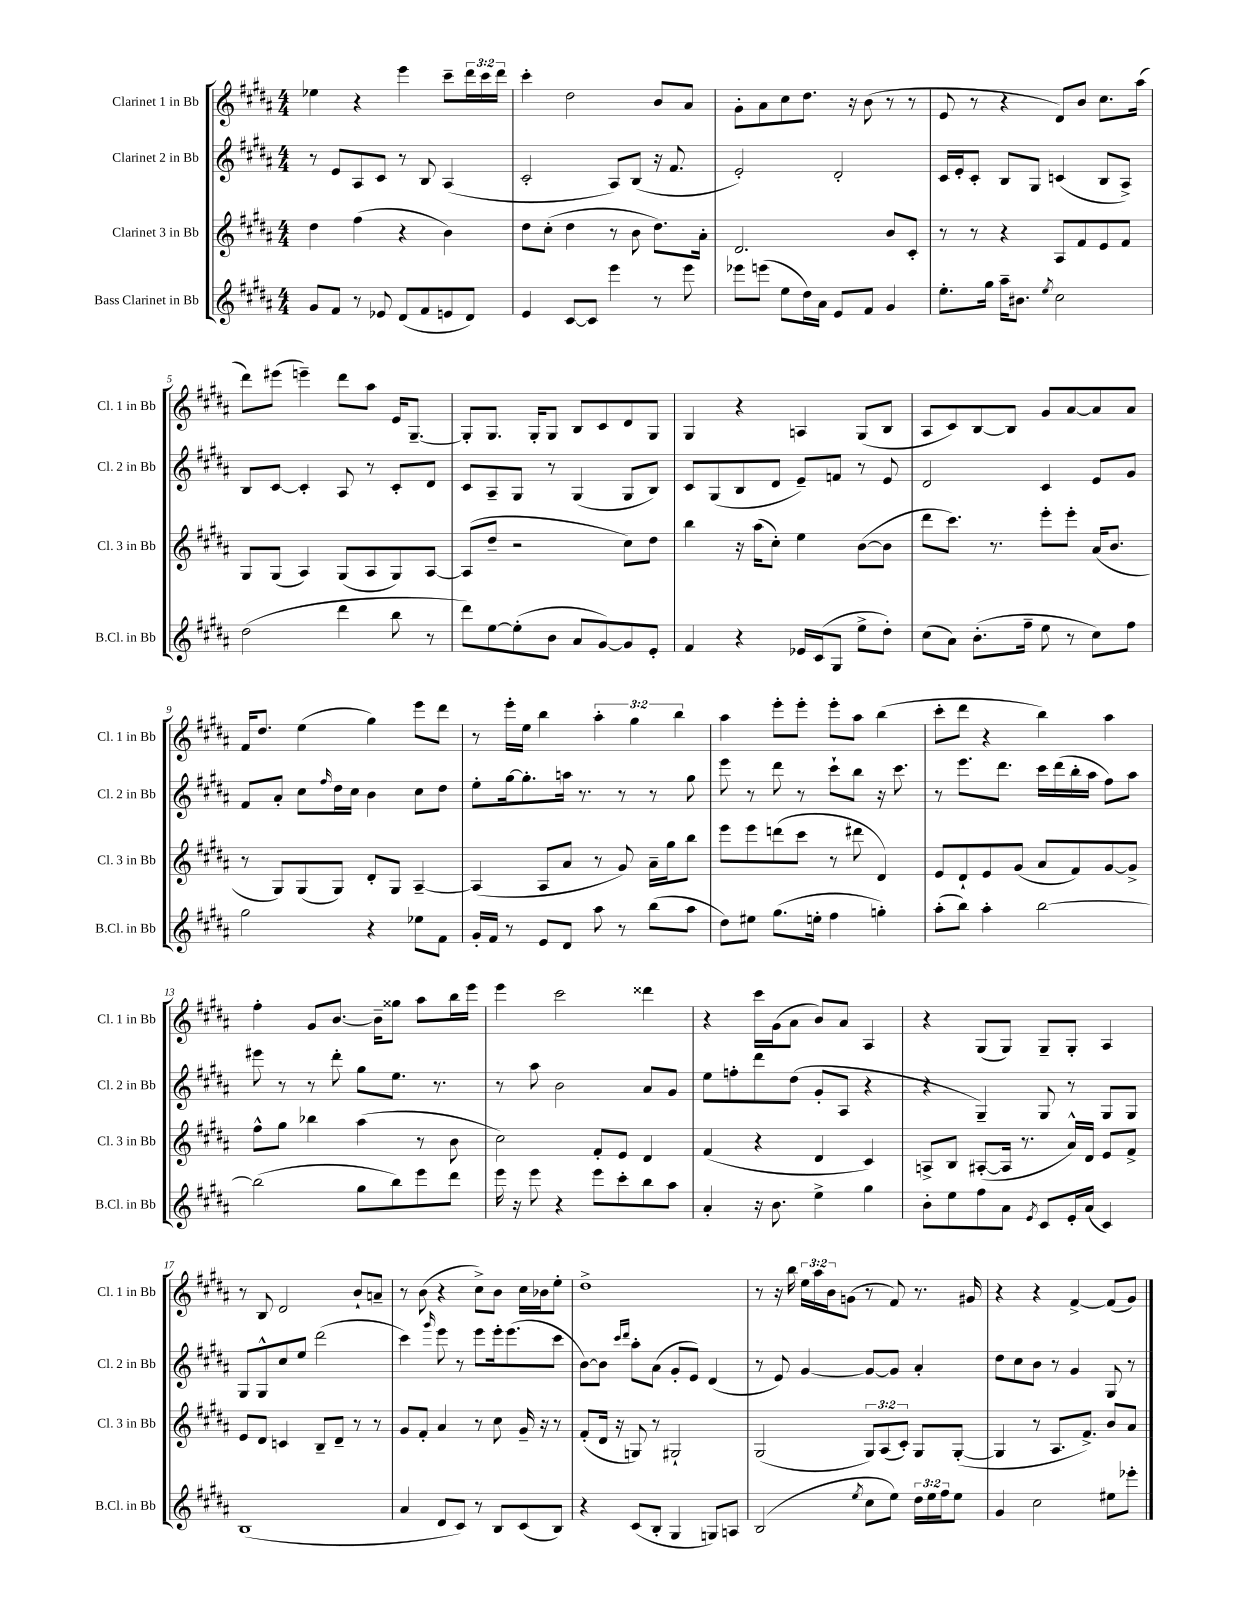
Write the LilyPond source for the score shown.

<<
\new StaffGroup <<
\new Staff = "s0" \with { instrumentName = "Clarinet 1 in Bb" shortInstrumentName = "Cl. 1 in Bb" } {
    \clef treble \key b \major \numericTimeSignature \time 4/4 \override Staff.TupletNumber.text = #tuplet-number::calc-fraction-text
    ees''4 r4 e'''4 cis'''8-- \tuplet 3/2 { dis'''16 cis'''16 dis'''16 } |
    cis'''4-. dis''2 b'8 ais'8 |
    gis'8-. ais'8 cis''8 dis''8. r16 b'8( r8 r8 |
    e'8 r8 r4 dis'8) b'8 cis''8. ais''16( |
    dis'''8) eis'''8( e'''4--) dis'''8 ais''8 e'16 gis8.~-- |
    gis8-. gis8. gis16-. gis8 b8 cis'8 dis'8 gis8 |
    gis4 r4 a4 gis8( b8 |
    ais8 cis'8) b8~ b8 gis'8 ais'8~ ais'8 ais'8 |
    fis'16 dis''8. e''4( gis''4) e'''8 dis'''8 |
    r8 e'''16-. e''16 b''4 \tuplet 3/2 { ais''4-. gis''4 b''4 } |
    ais''4 e'''8-. e'''8-. e'''8-. ais''8 b''4( |
    cis'''8-. dis'''8 r4 b''4) ais''4 |
    fis''4-. gis'8 b'8.~ b'16-- gisis''8 ais''8 b''16 e'''16 |
    e'''4 cis'''2 disis'''4 |
    r4 cis'''16 gis'16( ais'8 b'8) ais'8 ais4 |
    r4 gis8( gis8) gis8-- gis8-. ais4 |
    r8 b8 dis'2 b'8-! a'8-- |
    r8 b'8( r4 cis''8->) b'8 cis''16 bes'16 e''8-. |
    dis''1-> |
    r8 r16 b''16 \tuplet 3/2 { e''16 ais''16 b'16 } g'8( r8 fis'8) r8. gis'16 |
    r4 r4 fis'4~-> fis'8( gis'8) \bar "|." |
}
\new Staff = "s1" \with { instrumentName = "Clarinet 2 in Bb" shortInstrumentName = "Cl. 2 in Bb" } {
    \clef treble \key b \major \numericTimeSignature \time 4/4
    r8 e'8 ais8 cis'8 r8 b8 ais4( |
    cis'2-. ais8) b8( r16 fis'8. |
    e'2-.) dis'2-. |
    cis'16 e'16-. cis'8-. b8 gis8 c'4( b8 ais8->) |
    b8 cis'8~ cis'4-. ais8 r8 cis'8-. dis'8 |
    cis'8 ais8-- gis8 r8 gis4( gis8 b8) |
    cis'8 gis8( b8 dis'8 e'8--) f'8 r8 e'8 |
    dis'2 cis'4 e'8 gis'8 |
    fis'8 ais'8-. cis''8 \grace { fis''16 } dis''16 cis''16 b'4 cis''8 dis''8 |
    e''8-. gis''16~ gis''8.-. a''16 r8. r8 r8 gis''8 |
    e'''8 r8 dis'''8 r8 cis'''8-! b''8 r16 cis'''8. |
    r8 e'''8. dis'''8. cis'''16 dis'''16( b''16-. ais''16 fis''8) ais''8 |
    eis'''8 r8 r8 dis'''8-. gis''8 e''8. r8. |
    r8 ais''8 b'2 ais'8 gis'8 |
    e''8 f''8-. dis'''8 dis''8( gis'8-. ais8 r4 |
    r4 gis4--) gis8 r8 gis8 gis8 |
    gis8 gis8-^ cis''8 e''8 dis'''2( |
    cis'''4) \grace { gis'''16 } e'''8 r8 e'''8 e'''16-. e'''8.( cis'''8 |
    b'8~) b'8 \grace { cis'''16 dis'''16 } ais''8-. ais'8( gis'8-. e'8) dis'4( |
    r8 e'8) gis'4~ gis'8~ gis'8 ais'4-. |
    dis''8 cis''8 b'8 r8 gis'4 gis8 r8 \bar "|." |
}
\new Staff = "s2" \with { instrumentName = "Clarinet 3 in Bb" shortInstrumentName = "Cl. 3 in Bb" } {
    \clef treble \key b \major \numericTimeSignature \time 4/4 \override Staff.TupletNumber.text = #tuplet-number::calc-fraction-text
    dis''4 fis''4( r4 b'4) |
    dis''8 cis''8-.( dis''4 r8 b'8 dis''8.) ais'16-. |
    dis'2. b'8 cis'8-. |
    r8 r8 r4 ais8 fis'8 e'8 fis'8 |
    gis8 gis8( ais4) gis8( ais8 gis8) ais8~ |
    ais8( dis''8-- r2 cis''8) dis''8 |
    b''4 r16 ais''16( cis''8-.) e''4 b'8~( b'8 |
    dis'''8 cis'''8.) r8. e'''8-. e'''8-. ais'16( b'8. |
    r8 gis8) gis8( gis8) dis'8-. gis8 ais4~-- |
    ais4( ais8 ais'8 r8 gis'8) ais'16-- gis''16 b''8 |
    e'''8 e'''8 d'''8( cis'''8 r8 dis'''8 dis'4) |
    e'8 dis'8-! e'8 gis'8( ais'8 fis'8) gis'8~ gis'8-> |
    fis''8-^ gis''8 bes''4 ais''4( r8 b'8 |
    cis''2) fis'8-. e'8 dis'4 |
    fis'4( r4 dis'4 cis'4) |
    a8-> b8 ais8~-.( ais16 r8. ais'16-^) dis'16 e'8 fis'8-> |
    e'8 dis'8 c'4 b8-- dis'8-- r8 r8 |
    gis'8 fis'8-. ais'4 r8 cis''8 gis'16-- r16 r8 |
    fis'8-.( dis'16 r16 g8) r8 gis2-! |
    gis2( \tuplet 3/2 { gis8) ais8( cis'8-.) } gis8 gis8~-.( |
    gis4 r8 ais8. fis'8.->) b'8 ais'8 \bar "|." |
}
\new Staff = "s3" \with { instrumentName = "Bass Clarinet in Bb" shortInstrumentName = "B.Cl. in Bb" } {
    \clef treble \key b \major \numericTimeSignature \time 4/4 \override Staff.TupletNumber.text = #tuplet-number::calc-fraction-text
    gis'8 fis'8 r8 ees'8 dis'8( fis'8 e'8 dis'8) |
    e'4 cis'8~ cis'8 e'''4 r8 e'''8 |
    ees'''8 e'''8( e''8 dis''16) ais'16 e'8 fis'8 gis'4 |
    e''8.-. gis''16 ais''16-- bis'8. \acciaccatura { e''8 } cis''2 |
    dis''2( dis'''4 b''8 r8 |
    dis'''8) e''8~ e''8-.( b'8 ais'8 gis'8~) gis'8 e'8-. |
    fis'4 r4 ees'16 cis'16( gis8 e''8-> dis''8-.) |
    cis''8( ais'8) b'8.-.( fis''16-- e''8 r8 cis''8) fis''8 |
    gis''2 r4 ees''8 fis'8 |
    gis'16-. fis'16 r8 e'8 dis'8 ais''8 r8 b''8( ais''8 |
    dis''8) eis''8 gis''8.( e''16-. fis''4 g''4-.) |
    ais''8-.( b''8) ais''4-. b''2~ |
    b''2( gis''8 b''8) e'''8 dis'''8 |
    e'''16 r16 e'''8 r4 e'''8 cis'''8-. b''8 ais''8 |
    ais'4-. r16 b'8. e''4-> gis''4 |
    b'8-. e''8 fis''8 ais'8 \acciaccatura { e'8 } cis'8 e'16-. ais'16( cis'4) |
    b1( |
    ais'4 dis'8 cis'8) r8 b8 cis'8( b8) |
    r4 cis'8( b8-. gis4 g8) a8 |
    b2( \acciaccatura { e''8 } cis''8 e''8) \tuplet 3/2 { dis''16 e''16 fis''16 } e''8 |
    gis'4 cis''2 eis''8 ees'''8-. \bar "|." |
}
>>
>>
